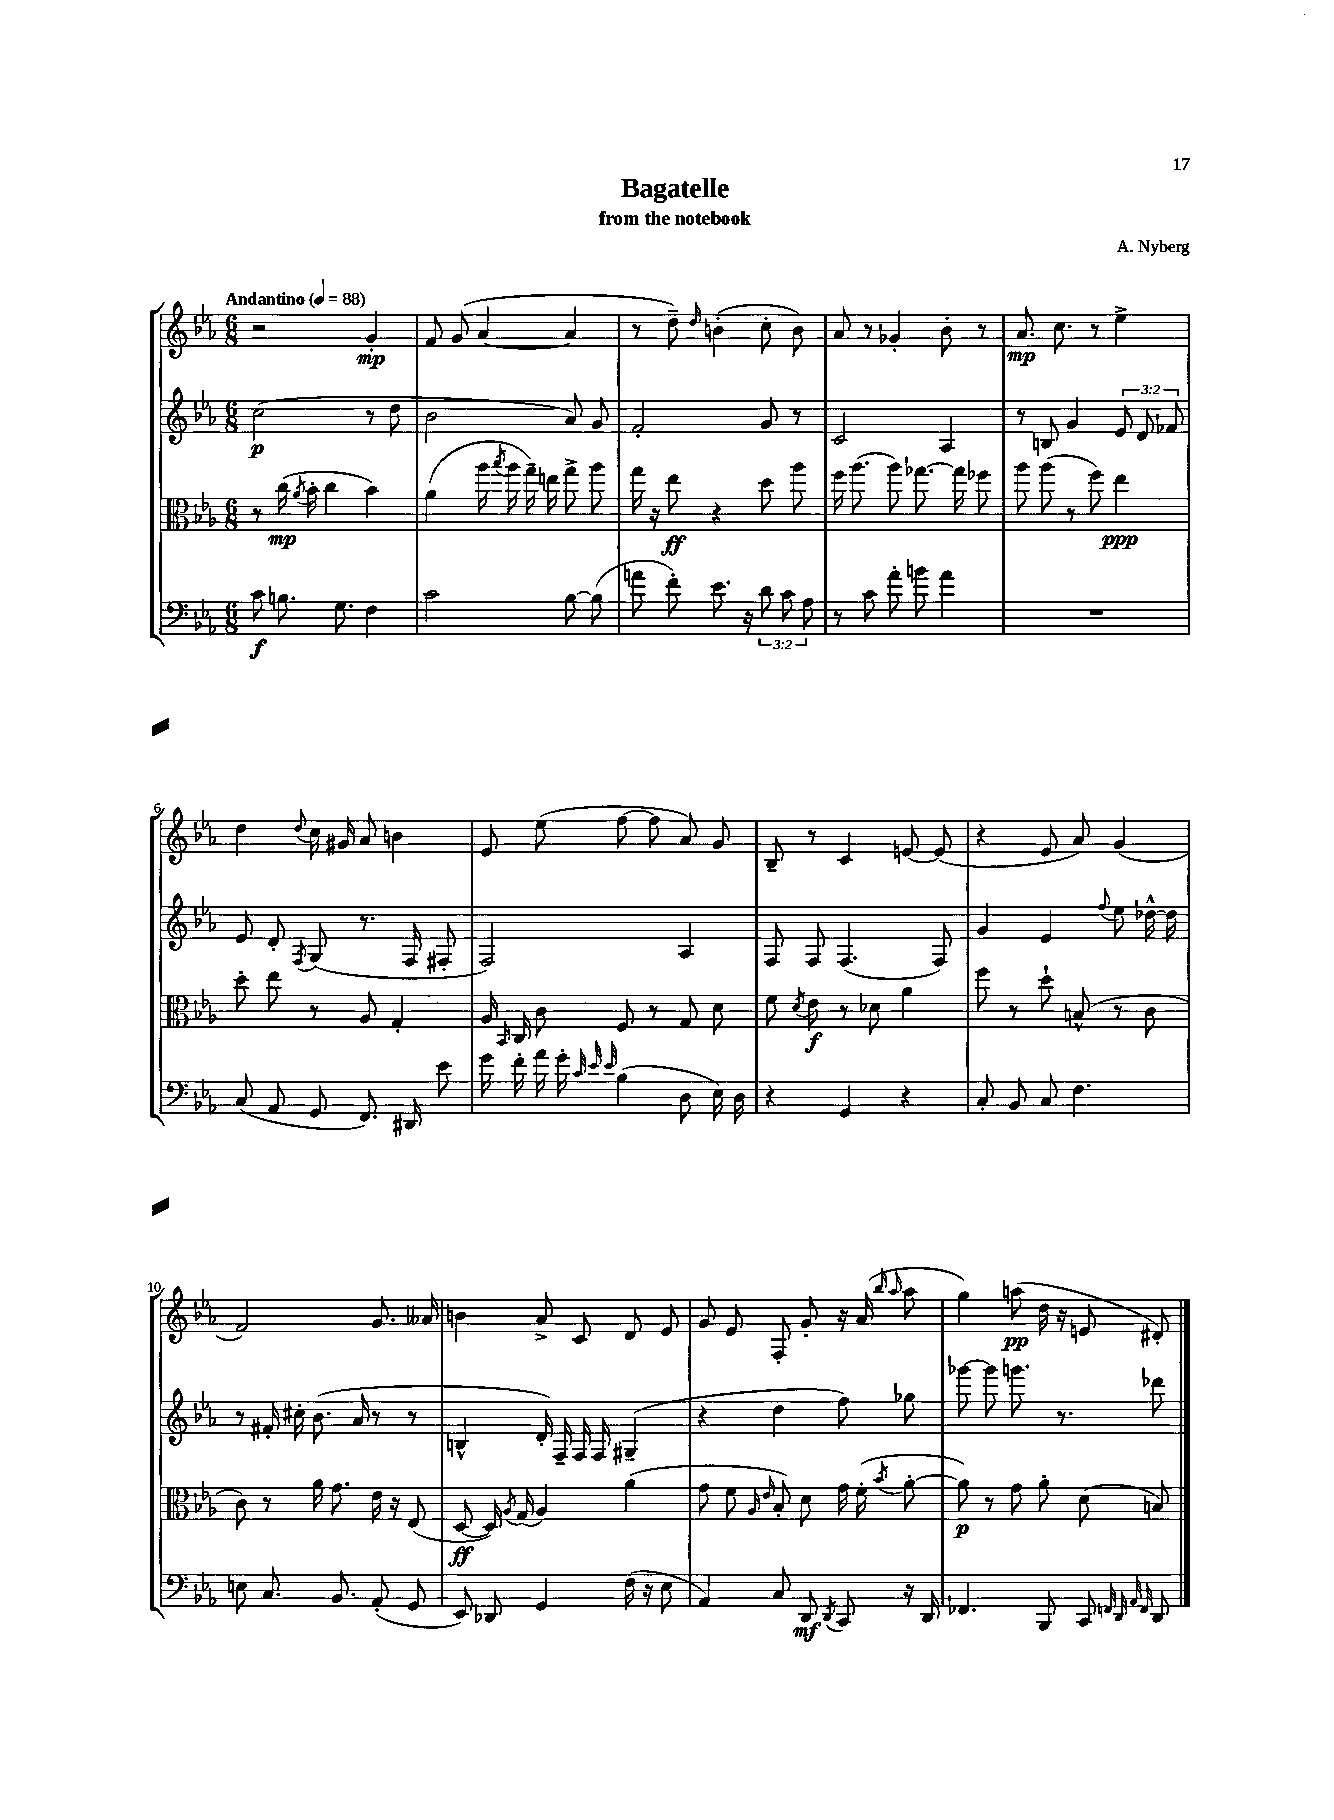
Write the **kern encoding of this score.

**kern	**kern	**kern	**kern
*staff4	*staff3	*staff2	*staff1
*clefF4	*clefC3	*clefG2	*clefG2
*k[b-e-a-]	*k[b-e-a-]	*k[b-e-a-]	*k[b-e-a-]
*M6/8	*M6/8	*M6/8	*M6/8
*MM88	*MM88	*MM88	*MM88
8c	8r	(2cc	2r
8.B	(16cc	.	.
.	8qa-	.	.
.	16b-'	.	.
.	4cc	.	.
8.G	.	.	.
4F	4b-)	8r	4g'
.	.	8dd	.
=	=	=	=
2c	(4a-	2b-	8f
.	.	.	(8g
.	16aa-	.	[4a-
.	8qbb-	.	.
.	16aa-	.	.
.	16gg~)	.	.
.	16ee	.	.
[8B-	8gg^	8a-)	4a-]
(8B-]	8aa-	8g	.
=	=	=	=
8a	16gg	2f'	8r
.	16r	.	.
8f')	8ee-	.	8dd~)
.	.	.	16qqdd
8.e-	4r	.	(4b'
16r	.	.	.
12d	8dd	8g	8cc'
12c	.	.	.
.	8aa-	8r	8b)
12A-	.	.	.
=	=	=	=
8r	16ff	2c	8a-
.	(8.aa-	.	.
8c	.	.	8r
8a-'	8aa-)	.	4g-'
8b	[8.gg-	.	.
4a-	.	4A-	8b-'
.	16gg-]	.	.
.	8ff-	.	8r
=	=	=	=
2.r	8aa-	8r	8.a-
.	(8aa-	8B	.
.	.	.	8.cc
.	8r	4g	.
.	8ff)	.	8r
.	4ee-	12e-	4ee-^
.	.	12d	.
.	.	12f-	.
=	=	=	=
(8C	8dd'	8e-	4dd
8AA-	8ee-	8d'	.
.	.	8qF	8qqdd
8GG	8r	(8G	16cc
.	.	.	16g#
8.FF)	8A-	8.r	8a-
.	4G'	.	4b
16DD#	.	16F	.
8e-	.	8F#'	.
=	=	=	=
16g	16A-	2F)	8e-
.	16qqBB-	.	.
16f'	16C	.	.
16a-	8c	.	(8ee-
16g'	.	.	.
32qqc	.	.	.
32qqe-	.	.	.
32qqe-	.	.	.
(4B-	8F	.	[8ff
.	8r	.	8ff]
8D	8G	4A-	8a-)
16E-)	8d	.	8g
16D	.	.	.
=	=	=	=
4r	8f	8F	8B-~
.	8qd	.	.
.	8e-	8F	8r
4GG	8r	(4.F	4c
.	8d-	.	.
4r	4a-	.	[8e
.	.	8F)	(8e]
=	=	=	=
8C'	8ff	4g	4r
8BB-	8r	.	.
8C	8dd`	4e-	8e-
4.F	(8B^^	.	8a-)
.	.	8qqff	.
.	8r	8ee-	(4g
.	8c	[16dd-^^	.
.	.	16dd-]	.
=	=	=	=
8E	8c)	8r	2f)
8.C	8r	16f#'	.
.	.	16cc#'	.
.	16a-	(8.b-	.
8.BB-	8.g	.	.
.	.	16a-	.
(8AA-'	16e-	8r	8.g
.	16r	.	.
8GG	(8E-	8r	.
.	.	.	16a--
=	=	=	=
8EE-)	[8D	4B^^	4b
8DD-	16D])	.	.
.	8qA-	.	.
.	(16G	.	.
4GG	4A-)	16d')	8a-^
.	.	16F~	.
.	.	16F	8c
.	.	16F	.
(16F	(4a-	(4G#~	8d
16r	.	.	.
8E-	.	.	8e-
=	=	=	=
4AA-)	8g	4r	8g
.	8f	.	8e-
.	16qqA-	.	.
.	16qqe-	.	.
8C	8B-')	4dd	8F'
8DD	8d	.	8g'
8qDD	.	.	.
8CC	16g	8ff)	16r
.	(16f'	.	(16a-
.	.	.	16qqbb-
.	8qb-	.	16qqaa-
16r	[8a-'	8gg-	8aa-
16DD	.	.	.
=	=	=	=
4.FF-	8a-])	[8ggg-	4gg)
.	8r	8ggg-]	.
.	8g	8.ggg	(8aa
8BBB-	8a-'	.	16dd
.	.	8.r	16r
8CC	(8d	.	8e
32qqFF	.	.	.
32qqDD	.	.	.
32qqAA-	.	.	.
32qqFF	.	.	.
8DD	8B)	8ddd-	8d#')
==	==	==	==
*-	*-	*-	*-
